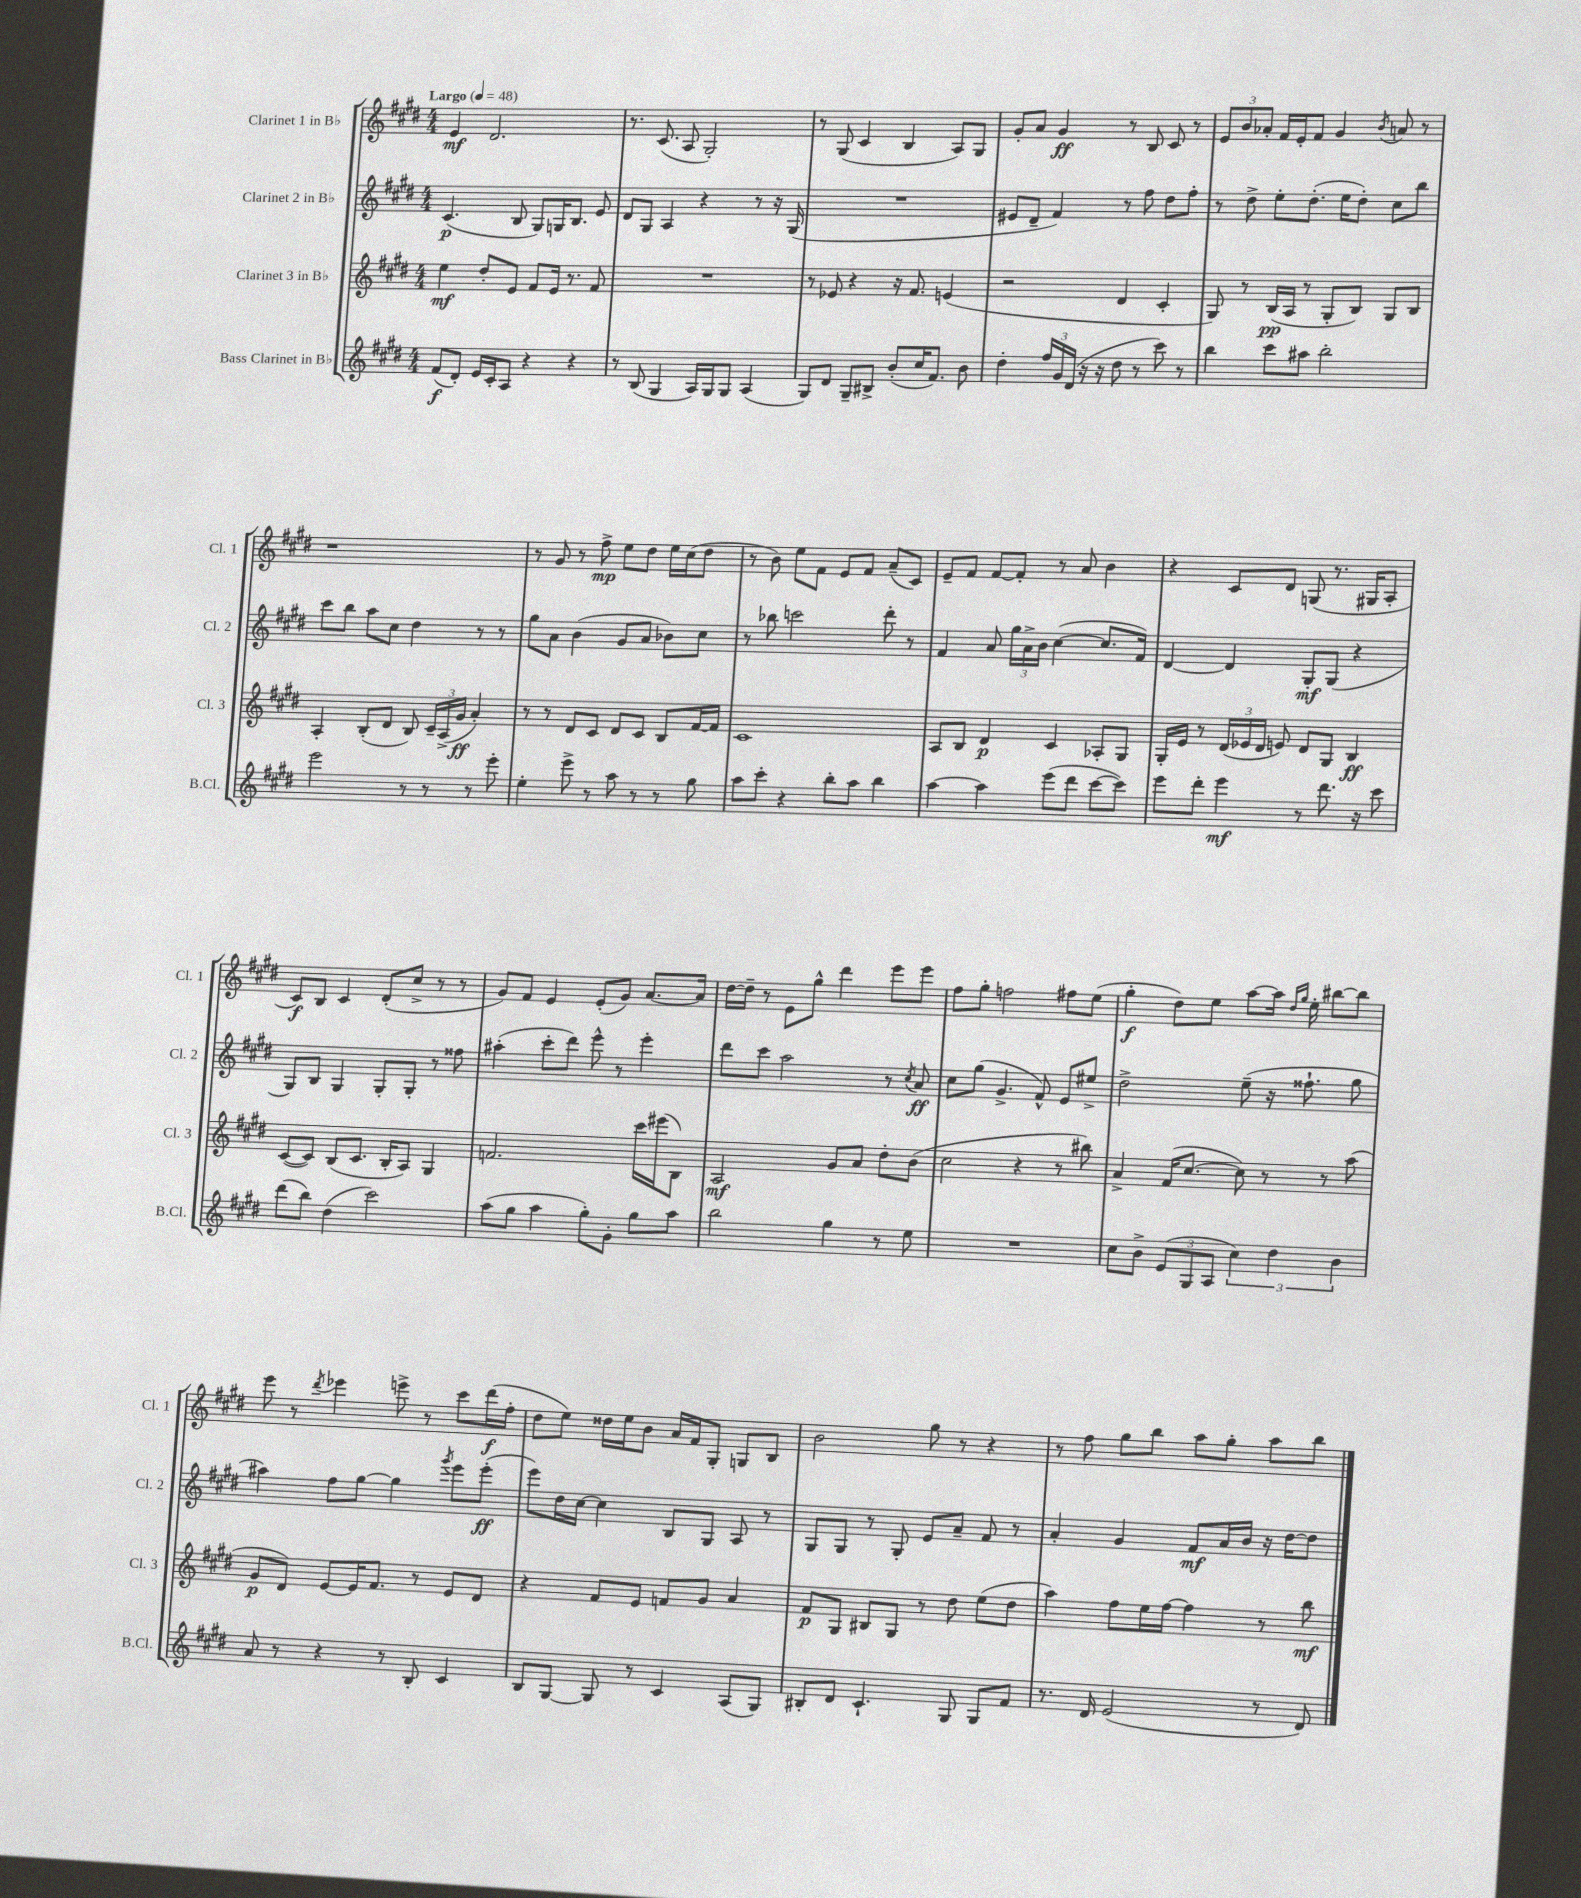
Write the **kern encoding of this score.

**kern	**kern	**kern	**kern
*staff4	*staff3	*staff2	*staff1
*clefG2	*clefG2	*clefG2	*clefG2
*k[f#c#g#d#]	*k[f#c#g#d#]	*k[f#c#g#d#]	*k[f#c#g#d#]
*M4/4	*M4/4	*M4/4	*M4/4
*MM48	*MM48	*MM48	*MM48
(8f#/L	4ee\	(4.c#/	4e/
8d#'/J)	.	.	.
16e/LL	8dd#'/L	.	2.d#/
16c#'/J	.	.	.
8A/J	8e/J	8B/	.
4r	8f#/L	8G#/L)	.
.	16e/Jk	16G/K	.
.	8.r	8.B/J	.
4r	.	.	.
.	8f#/	8e/	.
=	=	=	=
8r	1r	8d#/L	8.r
(8B/	.	8G#/J	.
.	.	.	(8.c#/
4G#/	.	4A/	.
.	.	.	8A/
16A/LL)	.	4r	2G#'/)
16G#/J	.	.	.
8G#/J	.	.	.
(4A/	.	8r	.
.	.	16r	.
.	.	(16G#/	.
=	=	=	=
8G#/L)	8r	1r	8r
8d#/J	8e-/	.	(8G#/
8G#~/L	4r	.	4c#/
8B#^/J	.	.	.
(8b'/L	16r	.	4B/
.	8.f#/	.	.
16cc#/K	.	.	.
8.f#/J)	.	.	.
.	(4e/	.	8A/L)
8b\	.	.	8G#/J
=	=	=	=
4dd#'\	2r	8e#/L	8g#'/L
.	.	8d#~/J	8a/J
24ff#/LL	.	4f#/)	4g#/
24g#/	.	.	.
(24d#/JJ	.	.	.
16r	.	.	.
16r	.	.	.
8dd#\	4d#/	8r	8r
8r	.	8ff#\	8B/
8ccc#\)	4c#'/	8dd#\L	8c#/
8r	.	8ff#'\J	8r
=	=	=	=
4bb\	8G#/)	8r	12e/L
.	.	.	12b/
.	8r	8dd#^\	.
.	.	.	12a-'/J
8ccc#\L	(16B/LL	8ee'\L	16f#/LL
.	16A/JJ	.	16e'/J
8aa#\J	8r	(8.dd#'\J	8f#/J
2bb'\	8G#'/L	.	4g#/
.	.	16ee\LK	.
.	8B/J)	8dd#'\J)	.
.	.	.	8qb/
.	8G#/L	8cc#\L	8a/
.	8B/J	8bb\J	8r
=	=	=	=
2eee\	4A'/	8ccc#\L	1r
.	.	8bb\J	.
.	(8B'/L	8aa\L	.
.	8d#/J	8cc#\J	.
8r	8B/)	4dd#\	.
8r	24c#~/LL	.	.
.	(24A^/	.	.
.	24g#/JJ	.	.
8r	4a'/)	8r	.
8eee'\	.	8r	.
=	=	=	=
4ee'\	8r	8gg#\L	8r
.	8r	8a\J	8g#/
8eee^\	8d#/L	(4b\	8r
8r	8c#/J	.	8ff#^\
8aa\	8d#/L	8g#/L	8ee\L
8r	8c#/J	8a/J	8dd#\J
8r	8B/L	8b-\L)	16ee\LL
.	.	.	(16cc#\J
8gg#\	[16f#/L	8cc#\J	8dd#\J
.	16f#/]JJ	.	.
=	=	=	=
8aa\L	1c#	8r	8r
8ccc#'\J	.	8bb-\	8b\)
4r	.	2ccc\	8ee\L
.	.	.	8f#\J
8bb'\L	.	.	8e/L
8aa\J	.	.	8f#/J
4bb\	.	8ddd#'\	(8a~/L
.	.	8r	8c#/J)
=	=	=	=
[4aa\	8A/L	4f#/	8e~/L
.	8B/J	.	8f#/J
4aa\]	4d#/	8a/	[8f#/L
.	.	24gg#\LL	8f#'/]J
.	.	24a^\	.
.	.	24b\JJ	.
(8eee\L	4c#/	([4cc#\	8r
8ddd#\J	.	.	8a/
[8ccc#\L	8A-'/L	8.cc#/]L	4b\
8ccc#\]J)	8G#/J	.	.
.	.	16f#/Jk)	.
=	=	=	=
8eee\L	16G#'/LL	[4d#/	4r
.	16e/JJ	.	.
8ddd#'\J	8r	.	.
4eee\	(24d#/LL	4d#/]	8c#/L
.	24e-/	.	.
.	24d#/JJ	.	.
.	8e/)	.	8d#/J
8r	8d#/L	8G#'/L	(8G/
8.ddd#\	8G#/J	(8G#/J	8.r
.	4B/	4r	.
16r	.	.	16G#/LK
8ccc#\	.	.	8A'/J
=	=	=	=
(8ddd#\L	([8c#/L	8G#/L)	8c#/L)
8bb\J)	8c#/]J)	8B/J	8B/J
(4dd#\	(8B/L	4G#/	4c#/
.	8.c#/J	.	.
2ccc#\)	.	8G#'/L	(8d#'/L
.	16B'/LK	.	.
.	8A/J)	8G#'/J	8cc#^/J
.	4G#/	8r	8r
.	.	8ff##\	8r
=	=	=	=
(8aa\L	2.f/	(4aa#'\	8g#/L)
8gg#\J	.	.	8f#/J
4aa\	.	8ccc#'\L	4e/
.	.	8ddd#\J)	.
8gg#'\L)	.	8eee^^\	(8e'/L
8g#'\J	.	8r	8g#/J)
8gg#\L	16ccc#\LL	4eee'\	[8.a/L
.	(16eee#\J	.	.
8aa\J	8B\J)	.	.
.	.	.	16a/]Jk
=	=	=	=
2bb\	2A/	8ddd#\L	[16dd#\LL
.	.	.	16dd#~\]JJ
.	.	8ccc#\J	8r
.	.	2aa\	8e\L
.	.	.	8gg#^^\J
4gg#\	8g#/L	.	4ddd#\
.	8a/J	.	.
8r	8dd#'\L	8r	8eee\L
.	.	8qcc#/	.
8ee\	(8b\J	8a/	8eee\J
=	=	=	=
1r	2cc#\	8cc#\L	8ff#\L
.	.	(8gg#\J	8gg#'\J
.	.	4.g#^/	2ff\
.	4r	.	.
.	.	8f#^^/)	.
.	8r	8e/L	8ff#\L
.	8bb#\)	8ee#^/J	(8ee\J
=	=	=	=
8cc#\L	4a^/	2dd#^\	4gg#'\
8b^\J	.	.	.
(12e/L	(16f#/LK	.	8dd#\L)
.	[8.cc#/J	.	.
12G#/	.	.	.
.	.	.	8ee\J
12A/J	.	.	.
6cc#\)	8cc#\])	(8ee~\	[8aa\L
.	8r	16r	16aa\]Jk
6dd#\	.	.	.
.	.	.	16qqdd#/LL
.	.	.	16qqgg#/JJ
.	.	8.ff##`\	16ee'\
.	8r	.	[8bb#\L
6b\	.	.	.
.	(8aa\	8gg#\	8bb#\]J
=	=	=	=
8a/	8g#/L	4aa#\)	8eee\
8r	8d#/J)	.	8r
.	.	.	8qddd#/
4r	[8e/L	8ff#\L	4eee-\
.	16e/]K	[8gg#\J	.
.	8.f#/J	.	.
8r	.	4gg#\]	8eee^\
8B'/	8r	.	8r
.	.	8qggg#/	.
4c#/	8e/L	8eee\L	8ccc#\L
.	8d#/J	(8eee'\J	(16ddd#\L
.	.	.	16ff#'\JJ
=	=	=	=
8B/L	4r	8eee\L)	8dd#\L
[8G#/J	.	16dd#\L	8ee\J)
.	.	[16cc#\JJ	.
8G#/]	8f#/L	4cc#\]	16dd##\LL
.	.	.	16ee\J
8r	8e/J	.	8b\J
4c#/	8f/L	8B/L	16a/LL
.	.	.	16f#/J
.	8g#/J	8G#/J	8G#'/J
(8A/L	4a/	8A/	8G/L
8G#/J)	.	8r	8B/J
=	=	=	=
8B#'/L	8f#/L	8G#/L	2b\
8d#/J	8G#/J	8G#/J	.
4.c#`/	8B#/L	8r	.
.	8G#/J	8G#'/	.
.	8r	8e/L	8gg#\
8G#/	8dd#\	8a~/J	8r
8G#/L	(8ee\L	8f#/	4r
8f#/J	8dd#\J	8r	.
=	=	=	=
8.r	4aa\)	4a'/	8r
.	.	.	8ff#\
16d#/	.	.	.
(2e/	8ff#\L	4g#/	8gg#\L
.	16ee\L	.	8bb\J
.	[16ff#\JJ	.	.
.	4ff#\]	8f#/L	8aa\L
.	.	16a/L	8gg#'\J
.	.	16b/JJ	.
8r	8r	16r	8aa\L
.	.	[16dd#\LK	.
8d#/)	8bb\	8dd#\]J	8bb\J
==	==	==	==
*-	*-	*-	*-
